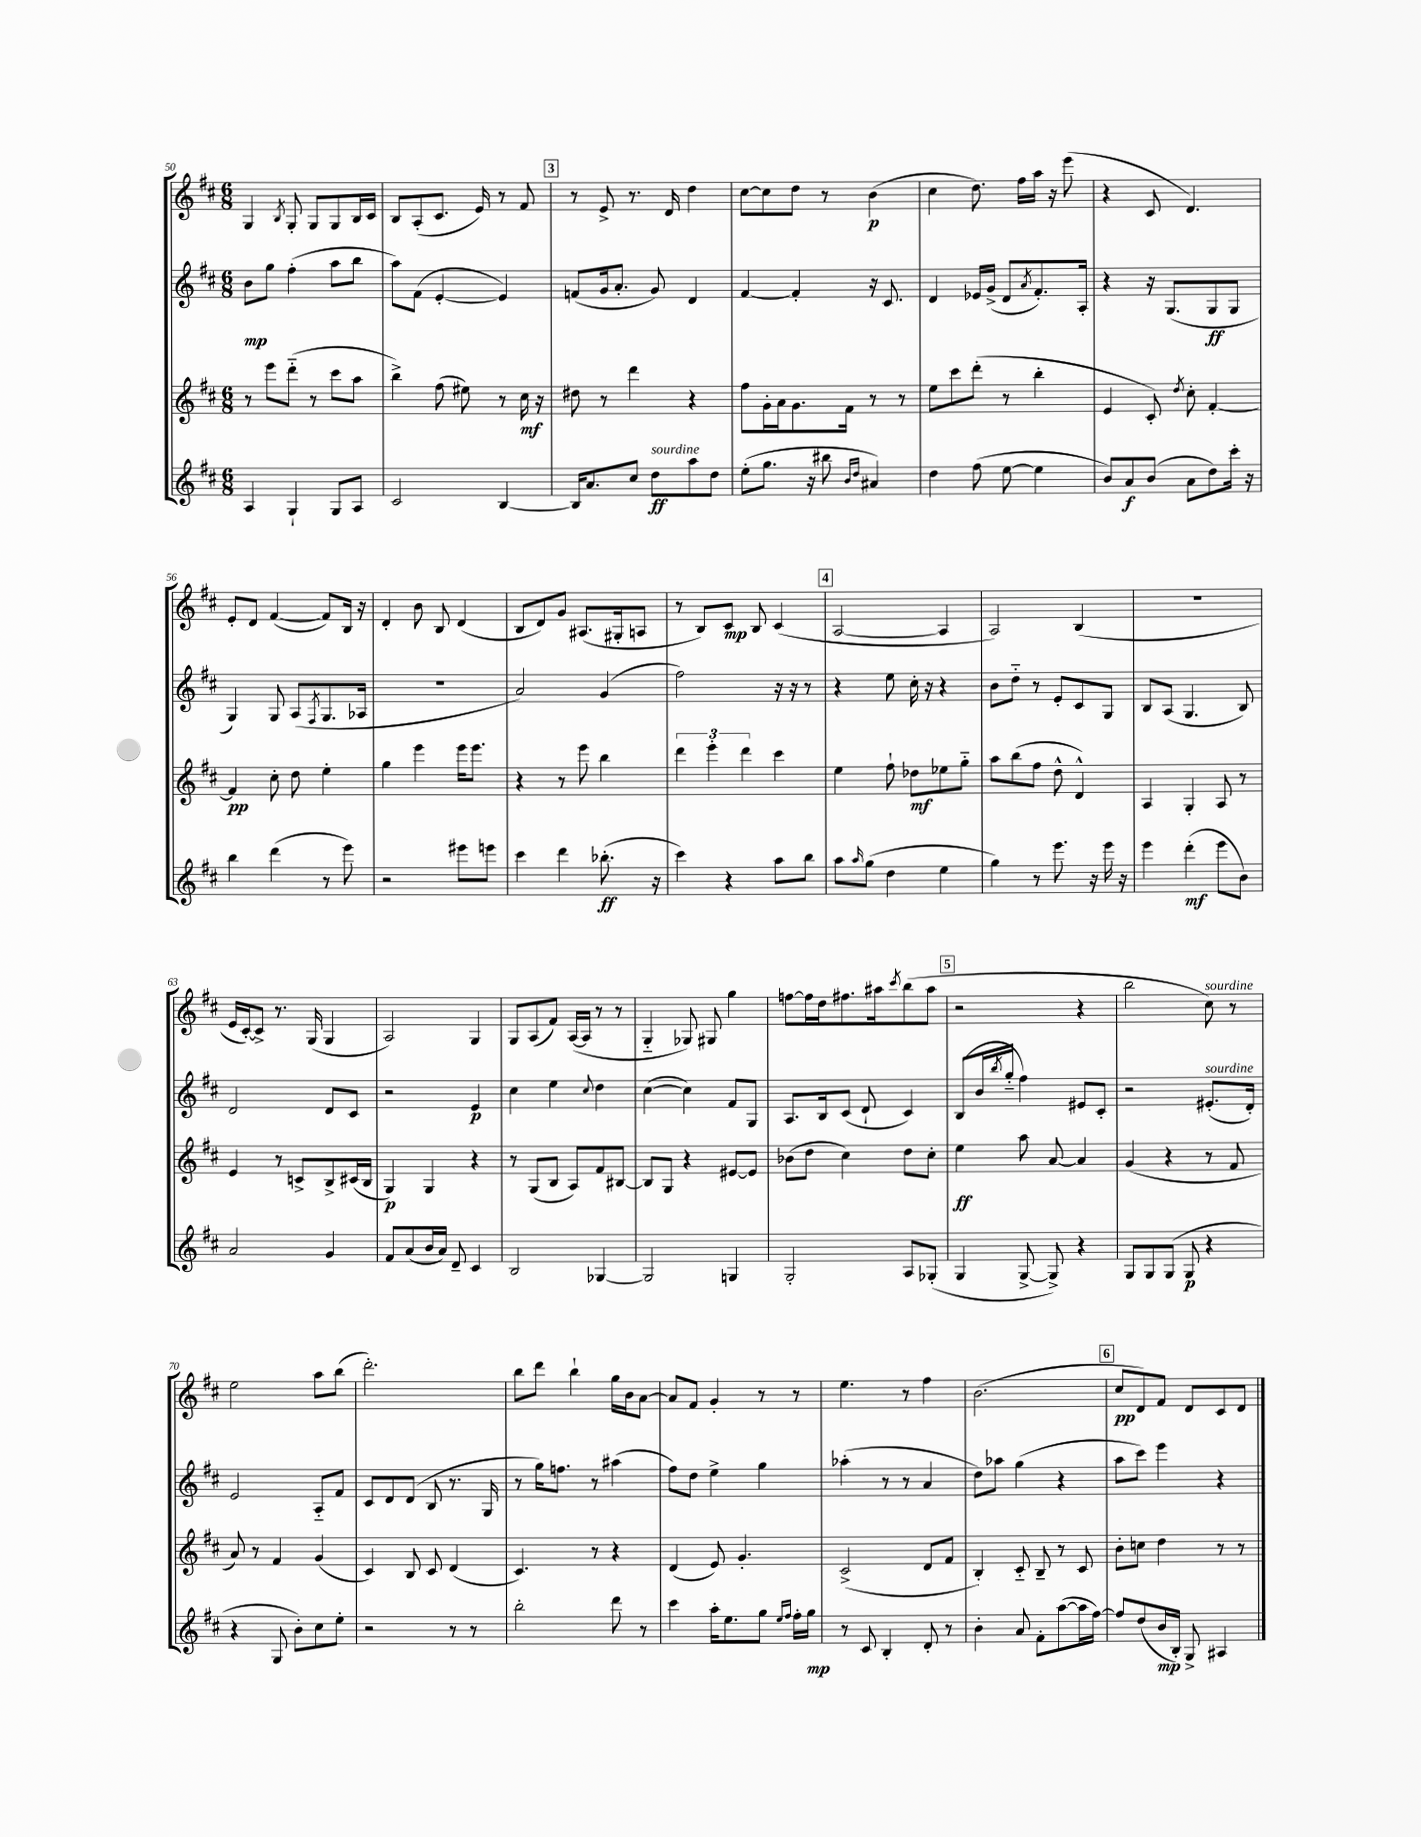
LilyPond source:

<<
\new StaffGroup <<
\new Staff = "s0" {
    \clef treble \key d \major \numericTimeSignature \time 6/8
    g4 \acciaccatura { b8 } g8-. g8 g8 b16 cis'16 |
    b8 a8-.( cis'8. e'16) r8 fis'8 |
    \mark \markup { \box "3" } r8 e'8-> r8. d'16 d''4 |
    cis''8~ cis''8 d''8 r8 b'4\p( |
    cis''4 d''8.) fis''16 a''16 r16 e'''8( |
    r4 cis'8 d'4.) |
    e'8-. d'8 fis'4~( fis'8) b16 r16 |
    d'4-. b'8 b8 d'4( |
    b8 d'8) g'8 ais8.( gis16-. a8 |
    r8 b8) cis'8\mp b8 cis'4( |
    \mark \markup { \box "4" } a2~ a4 |
    a2) b4( |
    R2. |
    e'16 cis'16~-.) cis'8-> r8. g16( g4 |
    a2) g4 |
    g8 a8( fis'8) a16~( a16 r8 r8 |
    g4-_ ges8) gis8 g''4 |
    f''8~ f''16 d''16 fis''8. ais''16 \acciaccatura { cis'''8 } b''8( ais''8 |
    \mark \markup { \box "5" } r2 r4 |
    b''2 cis''8^\markup { \italic "sourdine" }) r8 |
    e''2 a''8 b''8( |
    d'''2.-.) |
    b''8 d'''8 b''4-! g''16 b'16 a'8~ |
    a'8 fis'8 g'4-. r8 r8 |
    e''4. r8 fis''4 |
    b'2.( |
    \mark \markup { \box "6" } cis''8\pp d'8) fis'8 d'8 cis'8 d'8 \bar "|." |
}
\new Staff = "s1" {
    \clef treble \key d \major \numericTimeSignature \time 6/8
    b'8\mp g''8 fis''4-.( a''8 b''8 |
    a''8) fis'8( e'4~-. e'4) |
    \mark \markup { \box "3" } f'8( g'16 a'8.-. g'8) d'4 |
    fis'4~ fis'4-. r16 cis'8. |
    d'4 ees'16 g'16->( d'8 \acciaccatura { a'8 } fis'8.-.) a16-. |
    r4 r16 g8.( g8\ff g8 |
    g4) g8 a8( \acciaccatura { fis8 } g8. aes16 |
    R2. |
    a'2) g'4( |
    fis''2) r16 r16 r8 |
    \mark \markup { \box "4" } r4 e''8 cis''16-. r16 r4 |
    b'8 d''8-_ r8 e'8-. cis'8 g8 |
    b8 a8( g4. b8) |
    d'2 d'8 cis'8 |
    r2 e'4\p |
    cis''4 e''4 \appoggiatura { cis''8 } d''4 |
    cis''4~( cis''4) fis'8 g8 |
    a8. b16 cis'8( d'8-! cis'4) |
    \mark \markup { \box "5" } b8( b'16 \acciaccatura { b''8 } g''16-_ fis''4) eis'8 cis'8-. |
    r2 eis'8.-.^\markup { \italic "sourdine" }( d'16-.) |
    e'2 a8-_ fis'8 |
    cis'8 d'8 d'8( b8 r8. g16 |
    r8 g''16) f''8. r8 ais''4( |
    fis''8) d''8 e''4-> g''4 |
    aes''4-.( r8 r8 a'4 |
    d''8) aes''8 g''4( r4 |
    \mark \markup { \box "6" } a''8 cis'''8) e'''4 r4 \bar "|." |
}
\new Staff = "s2" {
    \clef treble \key d \major \numericTimeSignature \time 6/8
    r8 e'''8 d'''8-_( r8 cis'''8 a''8 |
    b''4->) fis''8( eis''8) r8 cis''16\mf r16 |
    \mark \markup { \box "3" } dis''8 r8 d'''4 r4 |
    fis''8 g'16-. a'16 g'8. fis'16 r8 r8 |
    e''8 cis'''8 d'''8-.( r8 b''4-. |
    e'4 cis'8-.) \acciaccatura { d''8 } cis''8-. fis'4~-. |
    fis'4\pp cis''8-. d''8 e''4-. |
    g''4 e'''4 e'''16 e'''8. |
    r4 r8 e'''8 b''4 |
    \tuplet 3/2 { d'''4 e'''4-. d'''4 } cis'''4 |
    \mark \markup { \box "4" } e''4 fis''8-! des''8\mf ees''8 g''8-_ |
    a''8 b''8( fis''8 d''8-^ d'4-^) |
    a4 g4-. a8 r8 |
    e'4 r8 c'8-> b8-> cis'16( b16 |
    g4\p) g4 r4 |
    r8 g8( b8 a8) fis'8 bis8~ |
    bis8 g8 r4 eis'8~ eis'8 |
    bes'8( d''8 cis''4) d''8 cis''8-. |
    \mark \markup { \box "5" } e''4\ff a''8 a'8~ a'4 |
    g'4( r4 r8 fis'8 |
    a'8) r8 fis'4 g'4( |
    cis'4) b8 cis'8 d'4( |
    cis'4.) r8 r4 |
    d'4( e'8) g'4.-. |
    cis'2->( d'8 fis'8 |
    b4-.) cis'8-_ b8-- r8 cis'8 |
    \mark \markup { \box "6" } b'8-. c''8 d''4 r8 r8 \bar "|." |
}
\new Staff = "s3" {
    \clef treble \key d \major \numericTimeSignature \time 6/8
    a4 g4-! g8 a8 |
    cis'2 b4~ |
    \mark \markup { \box "3" } b16 a'8. cis''8 d''8\ff^\markup { \italic "sourdine" } a''8 d''8 |
    e''8-.( g''8. r16 bis''8 \grace { b'16 d''16 } ais'4) |
    d''4 fis''8( e''8~ e''4 |
    b'8) a'8\f b'8( a'8 d''8) cis'''16-. r16 |
    b''4 d'''4( r8 e'''8) |
    r2 eis'''8 e'''8 |
    cis'''4 d'''4 bes''8.-.\ff( r16 |
    cis'''4) r4 a''8 b''8 |
    \mark \markup { \box "4" } a''8 \grace { a''16 } g''8( d''4 e''4 |
    g''4) r8 e'''8. r16 e'''16 r16 |
    e'''4 d'''4-.\mf( e'''8 b'8) |
    a'2 g'4 |
    fis'8 a'8( b'16 a'16) d'8-- cis'4 |
    b2 ges4~ |
    ges2 g4 |
    g2-. a8 ges8-.( |
    \mark \markup { \box "5" } g4 g8~-> g8->) r4 |
    g8 g8 g8( g8\p r4 |
    r4 g8 b'8-.) cis''8 e''8-. |
    r2 r8 r8 |
    b''2-. d'''8 r8 |
    cis'''4 a''16-. e''8. g''8 \grace { e''16 fis''16 } fis''16-. g''16\mp |
    r8 cis'8 b4-. d'8-. r8 |
    b'4-. a'8 fis'8-. a''8~( a''16 fis''16~) |
    \mark \markup { \box "6" } fis''8 d''8( b'16\mp b16-.) g8-> ais4 \bar "|." |
}
>>
>>
\layout { \context { \Score currentBarNumber = #50 } }
